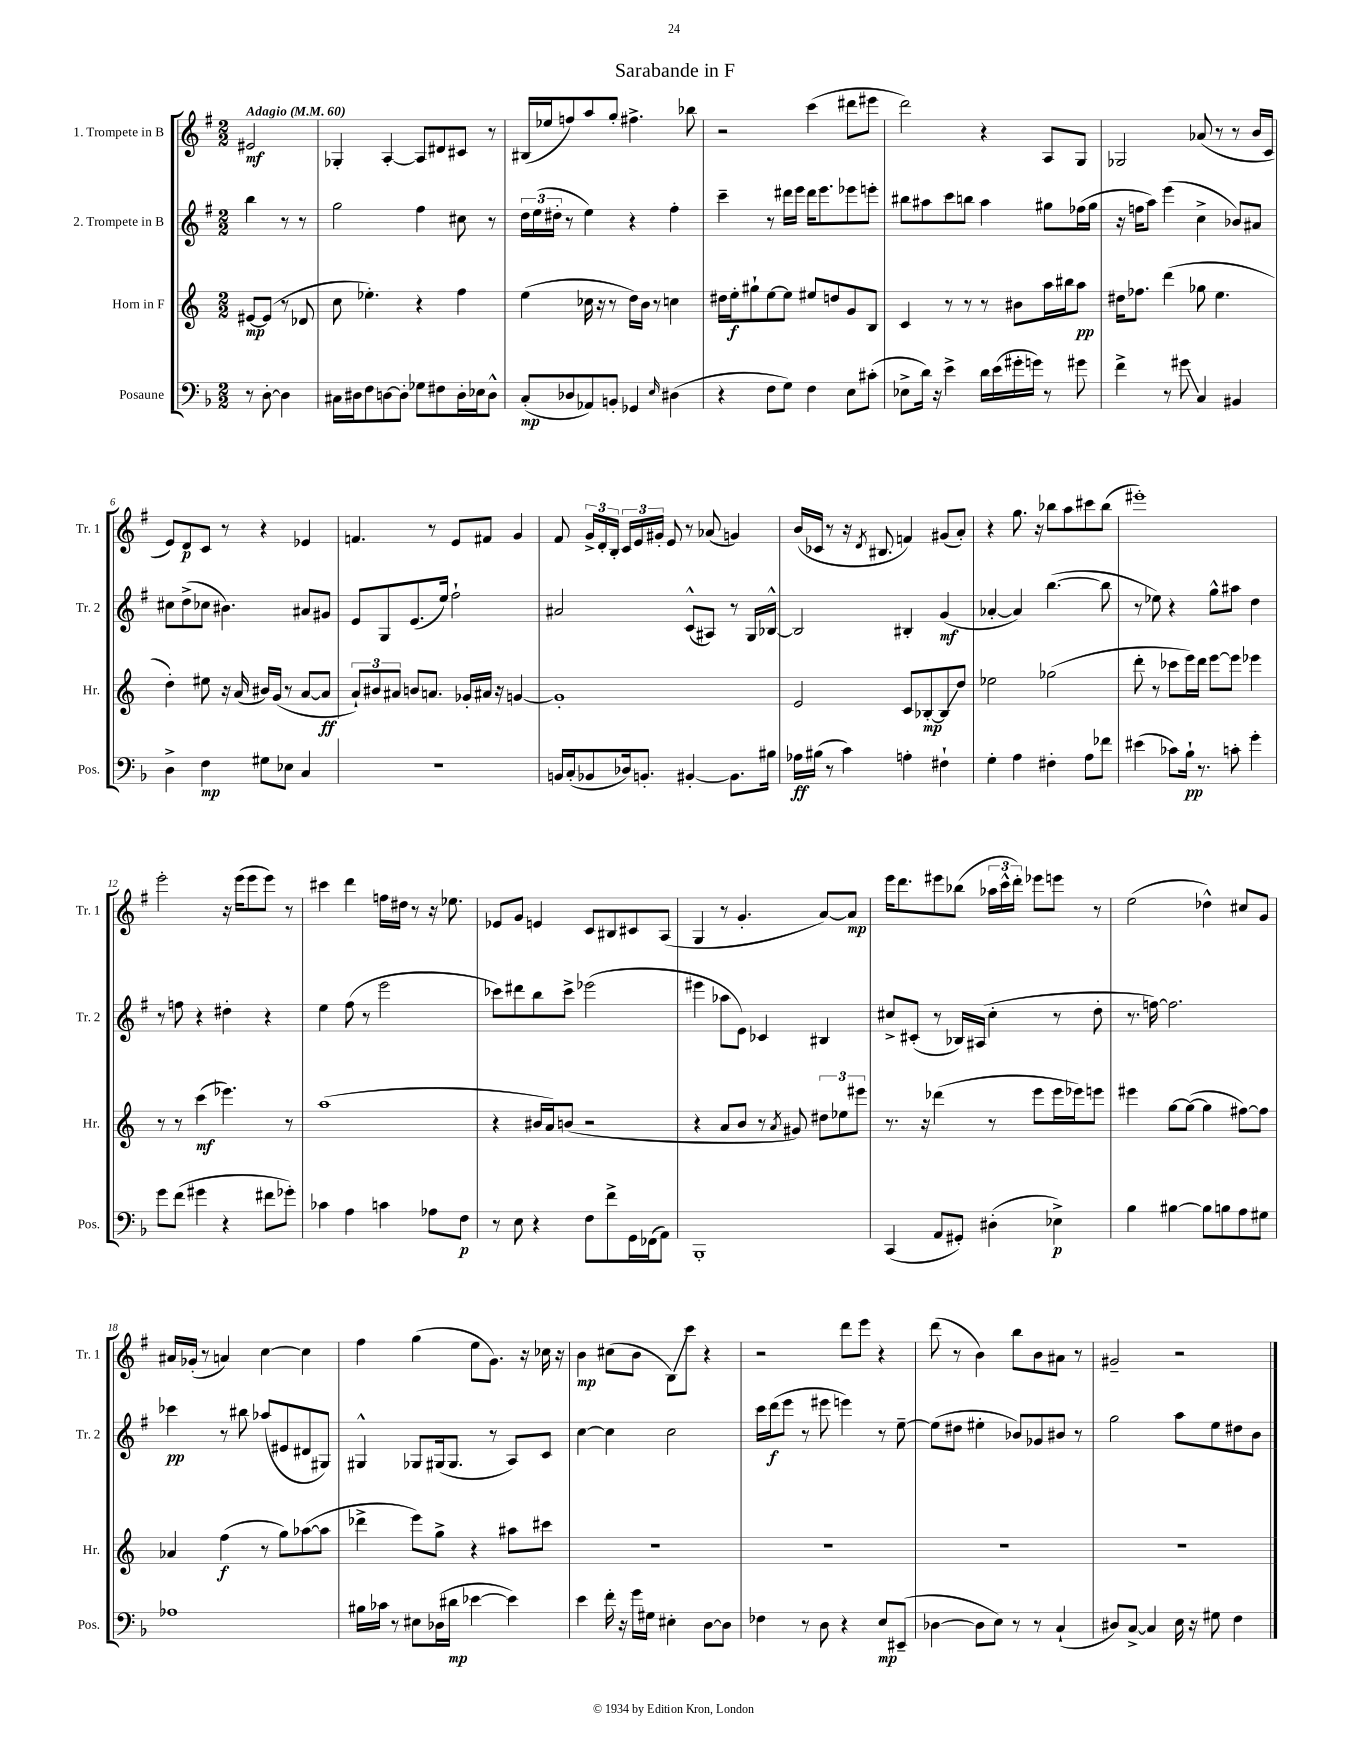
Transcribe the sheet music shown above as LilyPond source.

\header { title = "Sarabande in F" }
<<
\new StaffGroup <<
\new Staff = "s0" \with { instrumentName = "1. Trompete in B" shortInstrumentName = "Tr. 1" } {
    \clef treble \key g \major \numericTimeSignature \time 2/2 \partial 2 \tempo "Adagio" 4 = 60
    \autoBeamOff eis'2\mf |
    ges4-. a4~-. a8[ dis'8 cis'8] r8 |
    bis16[( ees''16 f''8) a''8 g''8]-. fis''4.-> bes''8 |
    r2 c'''4( dis'''8[ eis'''8] |
    d'''2) r4 a8[ g8] |
    ges2 aes'8( r8 r8 b'16[ c'16] |
    e'8[) d'8\p c'8] r8 r4 ees'4 |
    f'4. r8 e'8[ fis'8] g'4 |
    fis'8 \tuplet 3/2 { g'16[-> d'16-. b16]-. } \tuplet 3/2 { c'16[ e'16 gis'16]-. } e'8 r8 aes'8( g'4) |
    b'16[( ces'16] r8 r16 \acciaccatura { d'8 } bis8. f'4) gis'8[( a'8]-.) |
    r4 g''8. r16 bes''8[ a''8 cis'''8 bes''8]( |
    eis'''1-.) |
    e'''2-. r16 e'''16[( e'''8 e'''8]) r8 |
    cis'''4 d'''4 f''16[ dis''16] r8 r16 ees''8. |
    ees'8[ g'8] e'4 c'8[ bis8 cis'8 a8]( |
    g4 r8 g'4.-. a'8[~) a'8]\mp |
    e'''16[ d'''8. eis'''8 bes''8]( \tuplet 3/2 { aes''16[ c'''16-^ d'''16]-.) } ees'''8[ e'''8] r8 |
    e''2( des''4-^) cis''8[ g'8] |
    ais'16[ ges'16]-.( r8 a'4) c''4~ c''4 |
    fis''4 g''4( e''8[ g'8.]) r16 ces''16 r16 |
    b'4\mp cis''8[( b'8] b8[\glissando) c'''8] r4 |
    r2 d'''8[ e'''8] r4 |
    d'''8( r8 b'4) b''8[ b'8 ais'8] r8 |
    gis'2-- r2 \bar "|." |
}
\new Staff = "s1" \with { instrumentName = "2. Trompete in B" shortInstrumentName = "Tr. 2" } {
    \clef treble \key g \major \numericTimeSignature \time 2/2 \partial 2
    \autoBeamOff b''4 r8 r8 |
    g''2 fis''4 cis''8 r8 |
    \tuplet 3/2 { d''16[ e''16( dis''16]-. } r8 e''4) r4 fis''4-. |
    c'''4-- r8 dis'''16[ e'''16] dis'''16[ e'''8. ees'''8 e'''8]-. |
    bis''8[ ais''8 c'''8 b''8] ais''4 gis''8[ fes''16( gis''16] |
    r16 f''16[ a''8]) e'''4( c''4-> bes'8[) ais'8] |
    cis''8[ d''8->( ces''8] bis'4.) ais'8[ gis'8] |
    e'8[ g8 e'8.( e''16]) fis''2-! |
    ais'2 c'8[-^( ais8]) r8 g16[ bes16]~-^ |
    bes2 bis4-. g'4\mf( |
    aes'4~-. aes'4) b''4.~( b''8 |
    r8 ees''8) r4 g''8[-^ ais''8] d''4 |
    r8 f''8 r4 dis''4-. r4 |
    e''4 fis''8( r8 e'''2 |
    ces'''8[) dis'''8 b''8 ces'''8]-> ees'''2( |
    eis'''4 aes''8[ e'8]) ces'4 bis4 |
    cis''8[-> cis'8]-.( r8 bes16[) ais16]( cis''4-. r8 d''8-. |
    r8. f''16~) f''2. |
    ces'''4\pp r8 bis''8 aes''8[( eis'8 dis'8 gis8]) |
    gis4-^ ges8[ gis16( gis8.] r8 a8[) c'8] |
    c''4~ c''4 c''2 |
    c'''16[ d'''16\f( e'''8] r8 eis'''8 e'''4) r8 e''8~-- |
    e''8[( dis''8] eis''4-. bes'8[) ges'8 bis'8] r8 |
    g''2 a''8[ e''8 dis''8 b'8] \bar "|." |
}
\new Staff = "s2" \with { instrumentName = "Horn in F" shortInstrumentName = "Hr." } {
    \clef treble \key c \major \numericTimeSignature \time 2/2 \partial 2
    \autoBeamOff eis'8[~\mp eis'8]( r8 des'8 |
    c''8 ees''4.-.) r4 f''4 |
    e''4( ces''16 r16 r8 d''16[) b'16] r8 c''4 |
    dis''16[ e''16-.\f gis''8-! e''8~ e''8] eis''8[ d''8 g'8 b8] |
    c'4 r8 r8 r8 bis'8[ a''16 bis''16 a''8]\pp |
    dis''16[ fes''8.] d'''4( ges''8 e''4. |
    d''4-.) eis''8 r16 a'16( bis'16[) g'16]( r8 a'8[~ a'8]\ff |
    \tuplet 3/2 { a'8[-!) bis'8 ais'8] } b'8[ a'8.] ges'16[-. ais'16] r16 g'4~ |
    g'1-. |
    e'2 c'8[ bes8~-.\mp bes8\glissando d''8] |
    ees''2 ges''2( |
    d'''8-. r8 ces'''8[ e'''16) d'''16] e'''8[~ e'''8] ees'''4 |
    r8 r8 c'''4\mf( ees'''4.) r8 |
    a''1( |
    r4 bis'16[ a'16) b'8]( r2 |
    r4 a'8[ b'8] r8 \acciaccatura { a'8 } gis'8) \tuplet 3/2 { dis''8[ ees''8 eis'''8] } |
    r8. r16 des'''4( r8 e'''8[ e'''16 ees'''16) e'''8] |
    eis'''4 g''8[~ g''8]~( g''4 fis''8[~) fis''8] |
    aes'4 f''4\f( r8 g''8[) aes''8~( aes''8] |
    des'''4-> e'''8[) g''8]-> r4 ais''8[ cis'''8] |
    R1 |
    R1 |
    R1 |
    R1 \bar "|." |
}
\new Staff = "s3" \with { instrumentName = "Posaune" shortInstrumentName = "Pos." } {
    \clef bass \key f \major \numericTimeSignature \time 2/2 \partial 2
    \autoBeamOff r8 d8~-. d4 |
    cis16[ dis16 f8 d8~ d8]-. ges8[ fis8 d16-. ees16 d8]-^ |
    c8[-.\mp( des8 aes,8) b,8]-. ges,4 \grace { e16 } dis4( |
    r4 f8[ g8]) f4 e8[ cis'8]-.( |
    ees8[-> d'16]) r16 e'4-> d'16[ e'16( gis'16-. g'16]) r8 gis'8 |
    f'4-> r8 gis'8\glissando c4 bis,4 |
    d4-> f4\mp gis8[ ees8] c4 |
    r1 |
    b,16[ c16-.( bes,8 des16) b,8.]-. bis,4~-. bis,8.[ bis16] |
    aes16[\ff bis16]( r8 c'4) a4-. fis4-! |
    g4-. a4 fis4-. a8[ fes'8] |
    eis'4( ces'8[) bes16]-!\pp r8. c'8-. g'4-. |
    g'8[ f'8]( gis'4 r4 fis'8[ ges'8]-.) |
    ces'4 a4 c'4 aes8[ f8]\p |
    r8 e8 r4 f8[ f'8-> g,16 fes,16( a,8]) |
    bes,,1-. |
    c,4( a,8[ gis,8]-.) dis4-.( ees4->\p) |
    bes4 bis4~ bis8[ b8 a8 gis8] |
    aes1 |
    bis16[ ces'16] r8 eis8[ des16( dis'16]\mp ees'4~ ees'4) |
    e'4 f'16-. r16 g'16[ gis16] eis4-. d8[~ d8] |
    fes4 r8 d8 r4 e8[\mp eis,8]--( |
    des4~ des8[ e8]) r8 r8 c4-!( |
    dis8[) c8]~-> c4 e16 r16 gis8 f4 \bar "|." |
}
>>
>>
